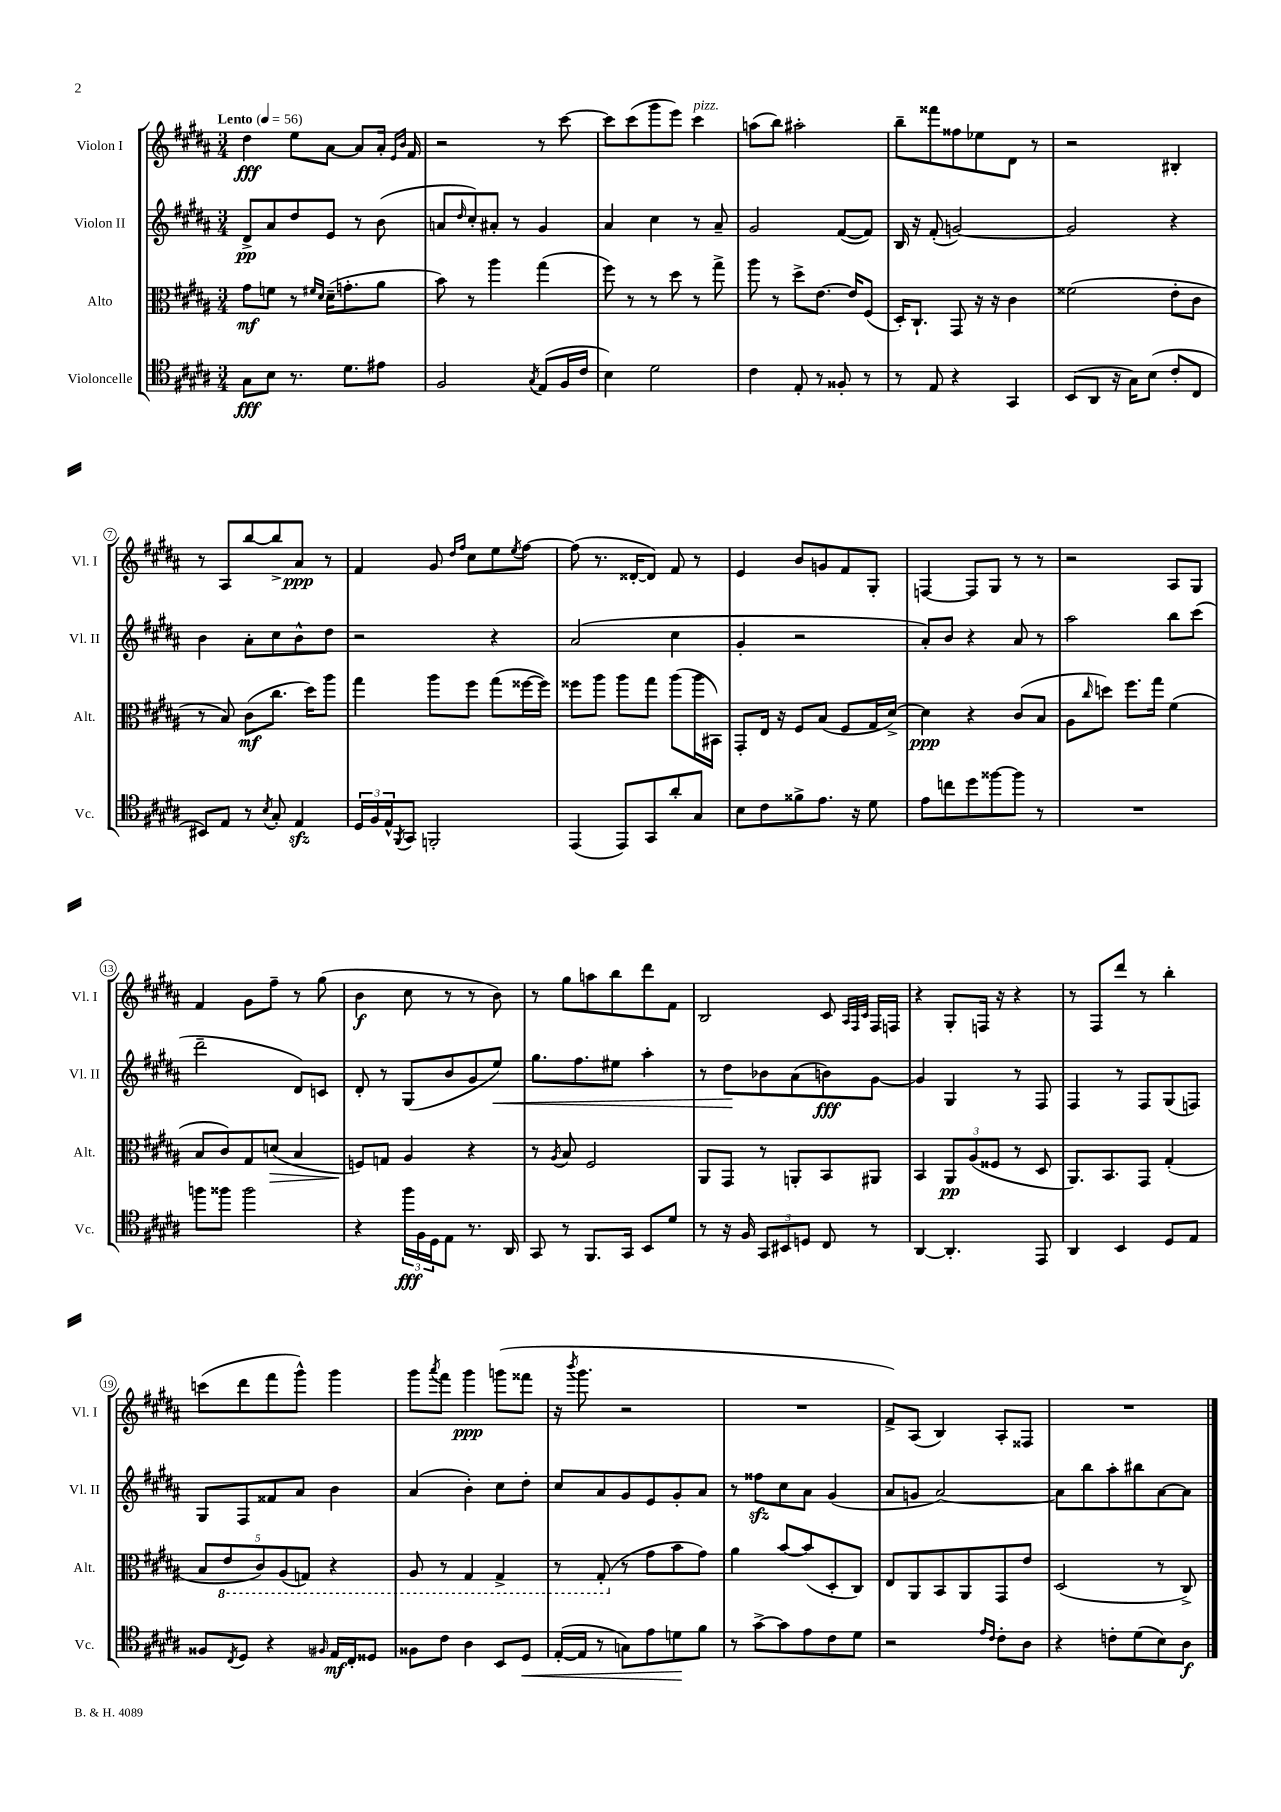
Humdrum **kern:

**kern	**kern	**kern	**kern
*staff4	*staff3	*staff2	*staff1
*clefC4	*clefC3	*clefG2	*clefG2
*k[f#c#g#d#a#]	*k[f#c#g#d#a#]	*k[f#c#g#d#a#]	*k[f#c#g#d#a#]
*M3/4	*M3/4	*M3/4	*M3/4
*MM56	*MM56	*MM56	*MM56
8G#	8g#	8d#^	4dd#
8B	8f	8a#	.
8.r	8r	8dd#	8ee
.	16qqf#	.	.
.	16qqd#	.	.
.	(16d#~	8e	[8a#
8.d#	8.g'	.	.
.	.	8r	8a#]
8e#	8a#	(8b	16a#'
.	.	.	16qqe
.	.	.	16qqb
.	.	.	16f#
=	=	=	=
2F#	8b)	8a	2r
.	.	16qqdd#	.
.	8r	8cc#')	.
.	4aa#	8a#'	.
.	.	8r	.
8qG#	.	.	.
(8E	(4gg#	4g#	8r
16F#	.	.	[8ccc#
16c#	.	.	.
=	=	=	=
4B)	8ff#)	4a#	8ccc#]
.	8r	.	(8ccc#
2d#	8r	4cc#	8ggg#
.	8dd#	.	8eee)
.	8r	8r	4ccc#
.	8gg#^	8a#~	.
=	=	=	=
4c#	8aa#	2g#	(8aa
.	8r	.	8bb)
8E'	8dd#^	.	2aa#'
8r	[8.e	.	.
8F##'	.	([8f#	.
.	16e]	.	.
8r	(8F#	8f#])	.
=	=	=	=
8r	16D#')	16B	8bb~
.	8.C#`	16r	.
8E	.	(8f#'	8fff##
4r	8GG#	[2g)	8ff##
.	16r	.	8ee-
.	16r	.	.
4GG#	4c#	.	8d#
.	.	.	8r
=	=	=	=
(8BB	(2f##	2g]	2r
8AA#	.	.	.
16r	.	.	.
16G#)	.	.	.
(8B	.	.	.
8c#'	8e'	4r	4B#'
8C#	8c#	.	.
=	=	=	=
8BB#)	8r	4b	8r
8E	8B)	.	8A#
8r	(8c#	8a#'	[8bb
8qB	.	.	.
8G#'	8.cc#	8cc#	8bb^]
4E	.	8b^^	8a#
.	16dd#)	.	.
.	8aa#	8dd#	8r
=	=	=	=
24D#	4gg#	2r	4f#
24F#	.	.	.
24E^^	.	.	.
8qFF#	.	.	.
8GG#	.	.	.
2FF'	8aa#	.	8g#
.	.	.	16qqdd#
.	.	.	16qqff#
.	8ff#	.	8cc#
.	(8gg#	4r	8ee
.	.	.	8qee
.	[16ff##	.	[8ff#
.	16ff##])	.	.
=	=	=	=
(4EE	8ff##	(2a#	(8ff#]
.	8aa#	.	8.r
8EE)	8aa#	.	.
.	.	.	[16d##'
8GG#	8gg#	.	8d##])
8a#'	(8aa#	4cc#	8f#
8G#	16aa#	.	8r
.	16BB#)	.	.
=	=	=	=
8B	8GG#'	4g#'	4e
8c#	16E	.	.
.	16r	.	.
8f##^	8F#	2r	8b
8.e	(8B	.	8g
.	8F#	.	8f#
16r	.	.	.
8d#	16G#	.	8G#'
.	[16d#^)	.	.
=	=	=	=
8e	4d#]	8a#')	[4F
8cc	.	8b	.
8dd#	4r	4r	8F]
[8ff##	.	.	8G#
8ff##]	(8c#	8a#	8r
8r	8B	8r	8r
=	=	=	=
2.r	8A#	2aa#	2r
.	16qqcc#	.	.
.	8dd)	.	.
.	8.ff#	.	.
.	16gg#	.	.
.	(4f#	8bb	8A#
.	.	(8ccc#	8G#
=	=	=	=
8ff	8B	2ddd#~	4f#
8ff##	8c#)	.	.
2ff##	8G#	.	8g#
.	(8d	.	8ff#~
.	4B	8d#)	8r
.	.	8c	(8gg#
=	=	=	=
4r	8F)	8d#'	4b
.	8G	8r	.
24ff#	4A#	(8G#	8cc#
24F#	.	.	.
24D#	.	.	.
8E	.	8b	8r
8.r	4r	8g#	8r
.	.	8ee)	8b)
16AA#	.	.	.
=	=	=	=
8GG#	8r	8.gg#	8r
.	8qA#	.	.
8r	8B	.	8gg#
.	.	8.ff#	.
8.FF#	2F#	.	8aa
.	.	8ee#	8bb
16GG#	.	.	.
8BB	.	4aa#'	8ddd#
8d#	.	.	8f#
=	=	=	=
8r	8AA#	8r	2B
16r	8GG#	8dd#	.
16F#	.	.	.
12GG#	8r	8b-	.
12BB#	.	.	.
.	8AA'	(8a#	.
12D	.	.	.
8C#	8BB	8b)	8c#
.	.	.	32qqA#
.	.	.	32qqF#
.	.	.	32qqc#
8r	8AA#	[8g#	16F#
.	.	.	16F
=	=	=	=
[4AA#	4BB	4g#]	4r
4.AA#']	12AA#	4G#	8G#'
.	(12A#	.	.
.	.	.	16F
.	12F##	.	.
.	.	.	16r
.	8r	8r	4r
8EE	8D#	8F#	.
=	=	=	=
4AA#	8.AA#)	4F#	8r
.	.	.	8F#
.	8.BB	.	.
4BB	.	8r	8ddd#
.	8GG#	8F#	8r
8D#	(4G#'	(8G#	4bb'
8E	.	8F)	.
=	=	=	=
8F##	10B	8G#	(8ccc
.	10E	.	.
8qC#	.	.	.
8D#	.	8F#	8ddd#
.	10C#)	.	.
4r	.	8f##	8fff#
.	(10AA#	.	.
.	.	8a#	8ggg#^^)
.	10GG)	.	.
16qqF#	.	.	.
16E	4r	4b	4ggg#
16C#'	.	.	.
8D##	.	.	.
=	=	=	=
8F##	8AA#	(4a#	8ggg#
.	.	.	8qaaa#
8c#	8r	.	8fff#
4A#	4GG#	4b')	4ggg#
8BB	4GG#^	8cc#	(8ggg
8D#	.	8dd#'	8fff##
=	=	=	=
([16E'	8r	8cc#	16r
.	.	.	8qbbb
16E]	.	.	8.ggg#
8r	(8GG#'	8a#	.
8G)	8r	8g#	2r
8e	8g#	8e	.
8d	8b	8g#'	.
8f#	8g#)	8a#	.
=	=	=	=
8r	4a#	8r	2.r
[8g#^	.	8ff##	.
8g#]	[8b	8cc#	.
8e	(8b]	8a#	.
8c#	8D#'	(4g#	.
8d#	8C#)	.	.
=	=	=	=
2r	8E	8a#	8f#^)
.	8AA#	8g	(8A#
.	8BB	[2a#)	4B)
.	8AA#	.	.
16qqe	.	.	.
16qqc#	.	.	.
8c#'	8GG#	.	8A#'
8A#	8e	.	8F##
=	=	=	=
4r	(2D#	8a#]	2.r
.	.	8bb	.
8c'	.	8aa#'	.
(8d#	.	8bb#	.
8B)	8r	[8a#	.
8A#	8C#^)	8a#]	.
==	==	==	==
*-	*-	*-	*-
